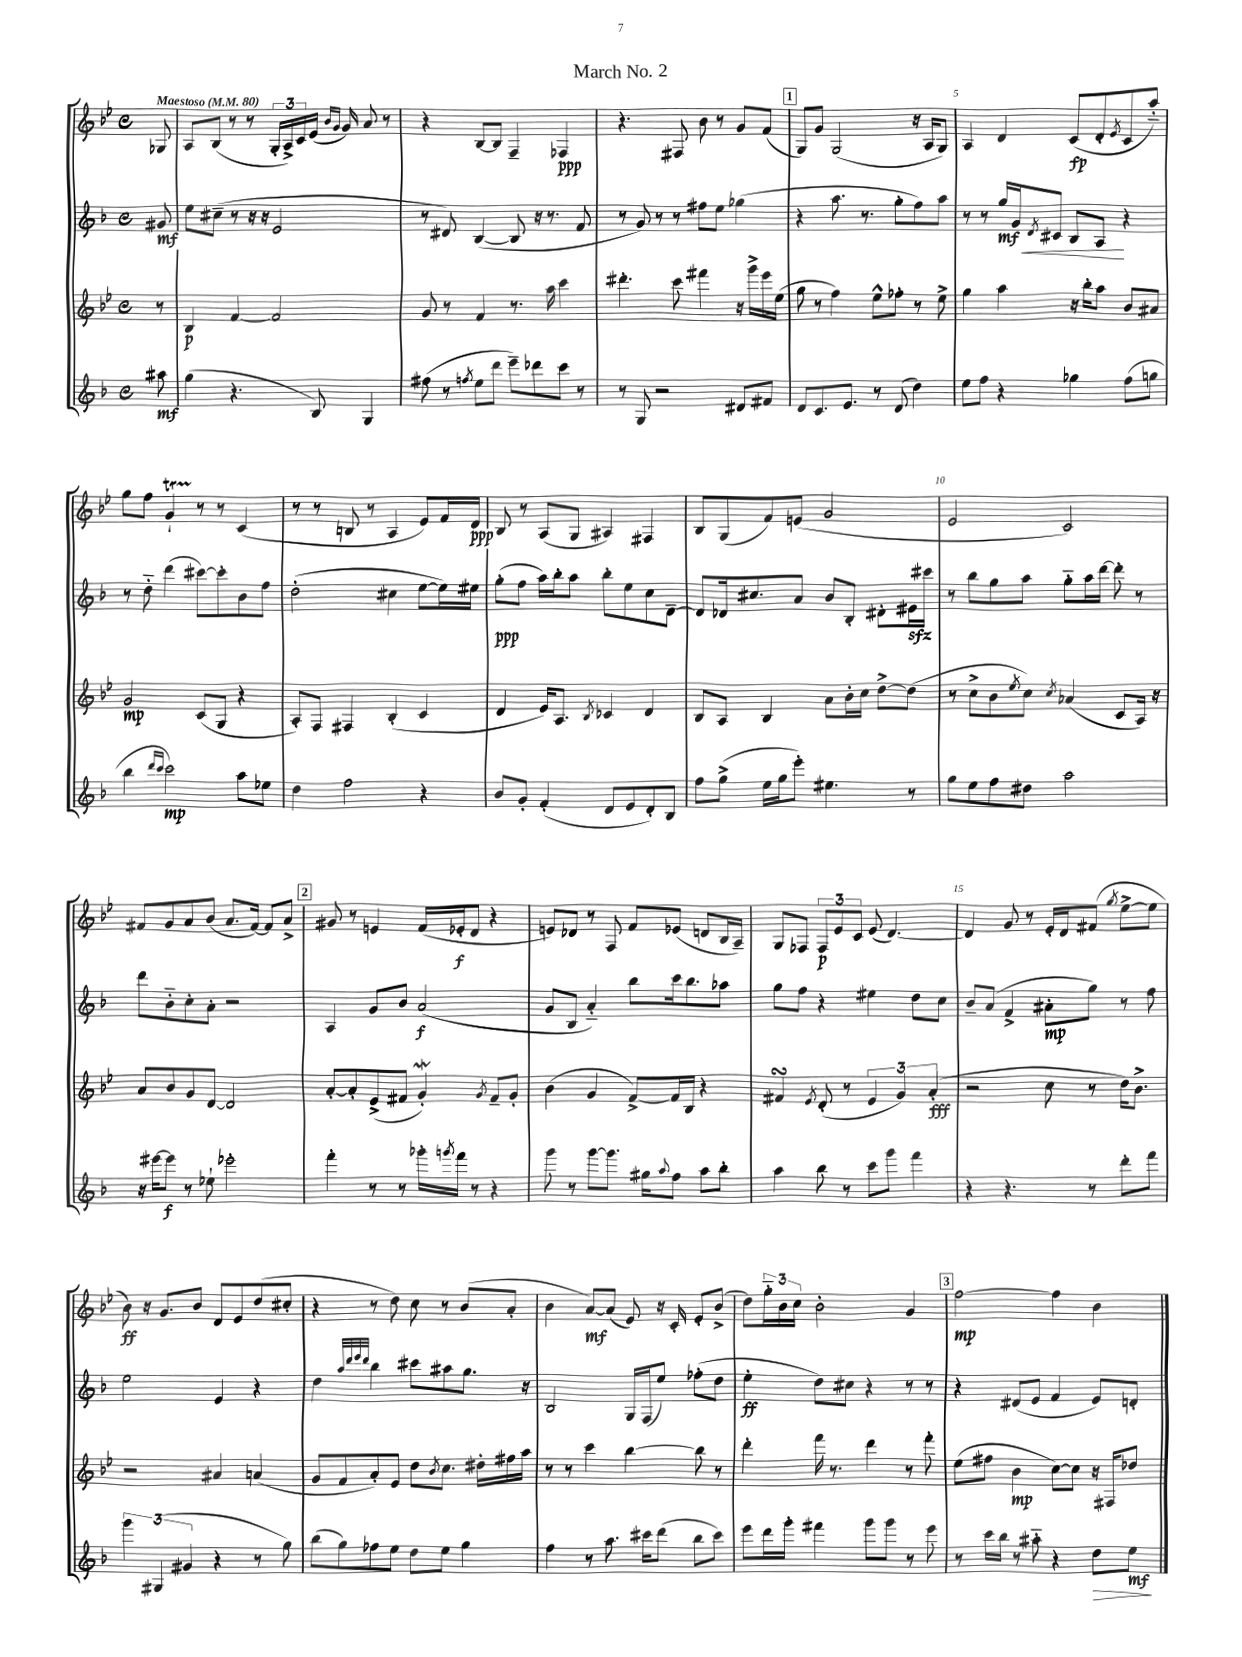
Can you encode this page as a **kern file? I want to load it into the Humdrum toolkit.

**kern	**kern	**kern	**kern
*staff4	*staff3	*staff2	*staff1
*clefG2	*clefG2	*clefG2	*clefG2
*k[b-]	*k[b-e-]	*k[b-]	*k[b-e-]
*M4/4	*M4/4	*M4/4	*M4/4
*met(c)	*met(c)	*met(c)	*met(c)
*MM80	*MM80	*MM80	*MM80
8aa#	8r	8g#	8G-
=	=	=	=
(4gg	4B-	8ee	8A
.	.	(8cc#~	(8B-
4.r	[4f	8r	8r
.	.	16r	8r
.	.	16r	.
.	2f]	2e	24G'
.	.	.	24A^)
.	.	.	24c
8B-)	.	.	(16e-
.	.	.	16qqb-
.	.	.	16qqg
.	.	.	16g)
4G	.	.	8a
.	.	.	8r
=	=	=	=
(8ff#	8g	8r	4r
8r	8r	8d#)	.
8qff	.	.	.
8ee	4f	([4B-	[8B-
8ddd	.	.	8B-]
8eee~)	8.r	8B-]	4F~
8ddd-	.	16r	.
.	16aa	8.r	.
8ccc	4ccc	.	4F-
8r	.	8f	.
=	=	=	=
8r	4.ddd#'	8r	4.r
8G	.	8g)	.
2r	.	8r	.
.	8ccc	8r	8F#
.	4fff#	8ff#	8b-
.	.	8ee	8r
8d#	16r	(4gg-	8g
.	16ggg^	.	.
8f#	16eee-	.	(8f
.	(16ee-	.	.
=	=	=	=
8d	8gg	4r	8G)
8.c	8r	.	8g
.	4ff)	8.aa	(2G
8.e	.	.	.
.	.	8.r	.
8r	8ee-^^	.	.
(8d	8ff-'	8gg'	.
4dd)	8r	8ff)	16r
.	.	.	16A
.	8ee-^	8aa	8G)
=	=	=	=
8ee	4gg	8r	4A
8ff	.	8r	.
4r	4aa	16gg	4d
.	.	16g	.
.	.	8qd	.
.	.	8c#	.
4gg-	16r	8B-	(8c
.	16bb-'	.	.
.	8aa	8A	8d'
.	.	.	8qe-
(8ff	8b-	4r	8c
8gg	8a#	.	8aa'~)
=	=	=	=
4bb-	2g	8r	8gg
.	.	8dd'~	8ff
16qqddd	.	.	.
16qqccc	.	.	.
2ccc)	.	(4ddd	4g`
.	(8c	[8ccc#)	8r
.	8G	8ccc#']	8r
8aa	4r	8b-	(4c
8ee-	.	8ff	.
=	=	=	=
4dd	8A')	(2dd'	8r
.	8F	.	8r
2ff	4F#	.	8B
.	.	.	8r
.	(4B-'	4cc#	4A
4r	4c	[8ee	8e-)
.	.	16ee])	16f
.	.	16ee#	16d
=	=	=	=
8b-	4d	(8gg'	8B-
8g'	.	8ff	8r
(4f'	16e-)	16aa)	(8A
.	8.A	16bb-'	.
.	.	8aa	8G
.	8qB-	.	.
8d	4c-	8bb-'	4A#)
8e	.	8ee	.
8d')	4d	8cc	4F#
8B-	.	[8d~	.
=	=	=	=
8ff	8B-	8d]	8B-
(8gg^	8A	16d-	(8G
.	.	8.cc#	.
16ee	4B-	.	8f)
16gg	.	.	.
8eee')	.	8a	(8e
4.ee#	8a	8b-	2g
.	16b-'	8B-'	.
.	16cc	.	.
.	[8dd^	8d#'	.
8r	(8dd]	16e#	.
.	.	16ccc#	.
=	=	=	=
8gg	8r	8r	2e-
8ee	8cc^	8bb-	.
8ff	8b-	8gg	.
.	8qee-	.	.
8dd#	8cc)	8aa	.
.	8qcc	.	.
2aa	(4a-	8gg'~	2c)
.	.	16aa	.
.	.	[16ddd	.
.	8c	8ddd']	.
.	16A)	8r	.
.	16r	.	.
=	=	=	=
16r	8a	8ddd	8f#
[16eee#	.	.	.
8eee#]	8b-	8b-'~	8g
8r	8g	8cc'	8a
8ee-`	[8d	8a'	(8b-
2eee-'	2d]	2r	8.a
.	.	.	[16f#)
.	.	.	8f#]
.	.	.	8a^
=	=	=	=
4fff'	[8a'	4A	8g#
.	8a']	.	8r
8r	(8e-^	8g	4e
8r	8f#	8b-	.
16ggg-'	4g')	(2a	(16f
8qggg	.	.	.
16fff	.	.	16e-'
8r	.	.	8d
.	8qg	.	.
4r	8f#~	.	4r
.	8g'	.	.
=	=	=	=
8ggg	(4b-	8g	8e)
8r	.	8B-	8d-
[8ggg	4g	4a'~)	8r
8.ggg]	.	.	8F
.	[8f^)	8bb-	8f
16gg#	.	.	.
8qqaa	.	.	.
8ff	16f]	16ccc	(8e-
.	16B-	8.bb-	.
8aa	4r	.	8d
8bb-'	.	8aa-	16B-
.	.	.	16A~)
=	=	=	=
4aa	4f#	8gg	8G
.	.	8ff	8F-
.	8qe-	.	.
8bb-	(8d'	4r	12F-
.	.	.	12e-
8r	8r	.	.
.	.	.	12c
8ccc	6e-	4ee#	(8e-
8ggg	.	.	[4.d)
.	6g)	.	.
4fff	.	8dd	.
.	(6a'	.	.
.	.	8cc	.
=	=	=	=
4r	2r	8b-~	4d]
.	.	(8a	.
4.r	.	4f^	8g
.	.	.	8r
.	8cc	8a#'	16e-'
.	.	.	16d
8r	8r	8gg)	(8f#
.	.	.	8qgg
8ddd'	16dd)	8r	[8ee-^
.	8.b-^	.	.
8fff	.	8ff	8ee-]
=	=	=	=
6ggg	2r	2ee	8b-)
.	.	.	16r
(6G#	.	.	.
.	.	.	8.g
6g#	.	.	.
.	.	.	8b-
4r	4a#	4e	8d
.	.	.	8e-
8r	(4a	4r	(8dd
8gg)	.	.	8cc#'
=	=	=	=
(8bb-	8g	4dd	4r
8gg)	8f	.	.
.	.	32qqaa	.
.	.	32qqddd	.
.	.	32qqeee	.
.	.	32qqddd	.
8ff-	8a')	4bb-	8r
8ee	8e-	.	8dd)
8dd	8dd	8ccc#	8cc
.	8qb-	.	.
8ee	8.cc	8aa#	8r
4gg	.	8.gg	(8b-
.	16dd#'	.	.
.	16ff#	.	8a'
.	16aa	16r	.
=	=	=	=
4ff	8r	2B-	4b-
.	8r	.	.
8r	4ccc	.	[8a)
8.aa	.	.	(8a]
.	[4bb-	16G	8e-)
16ccc#	.	(16F	.
(8ddd	.	8ee)	16r
.	.	.	16c'
8bb-	8bb-]	(8ff-'	8e-'
8ccc#)	8r	8dd	(8b-^
=	=	=	=
8eee	4ddd'	4ee'	8dd)
16ddd	.	.	24gg'~
.	.	.	24b-
16ggg'	.	.	.
.	.	.	24cc
4fff#	16fff	8dd)	2b-'
.	8.r	.	.
.	.	8cc#	.
8ggg	4ddd	4r	.
8ggg	.	.	.
8r	8r	8r	4g
8eee	8fff'	8r	.
=	=	=	=
8r	(8ee-	4r	[2ff
16ccc	8ff#	.	.
16bb-	.	.	.
8r	4b-	(8d#	.
8aa#'~	.	8e	.
4r	[8cc)	4f	4ff]
.	8cc]	.	.
8dd	16r	8e)	4b-
.	16F#	.	.
8ee	8dd-	8d'	.
==	==	==	==
*-	*-	*-	*-
